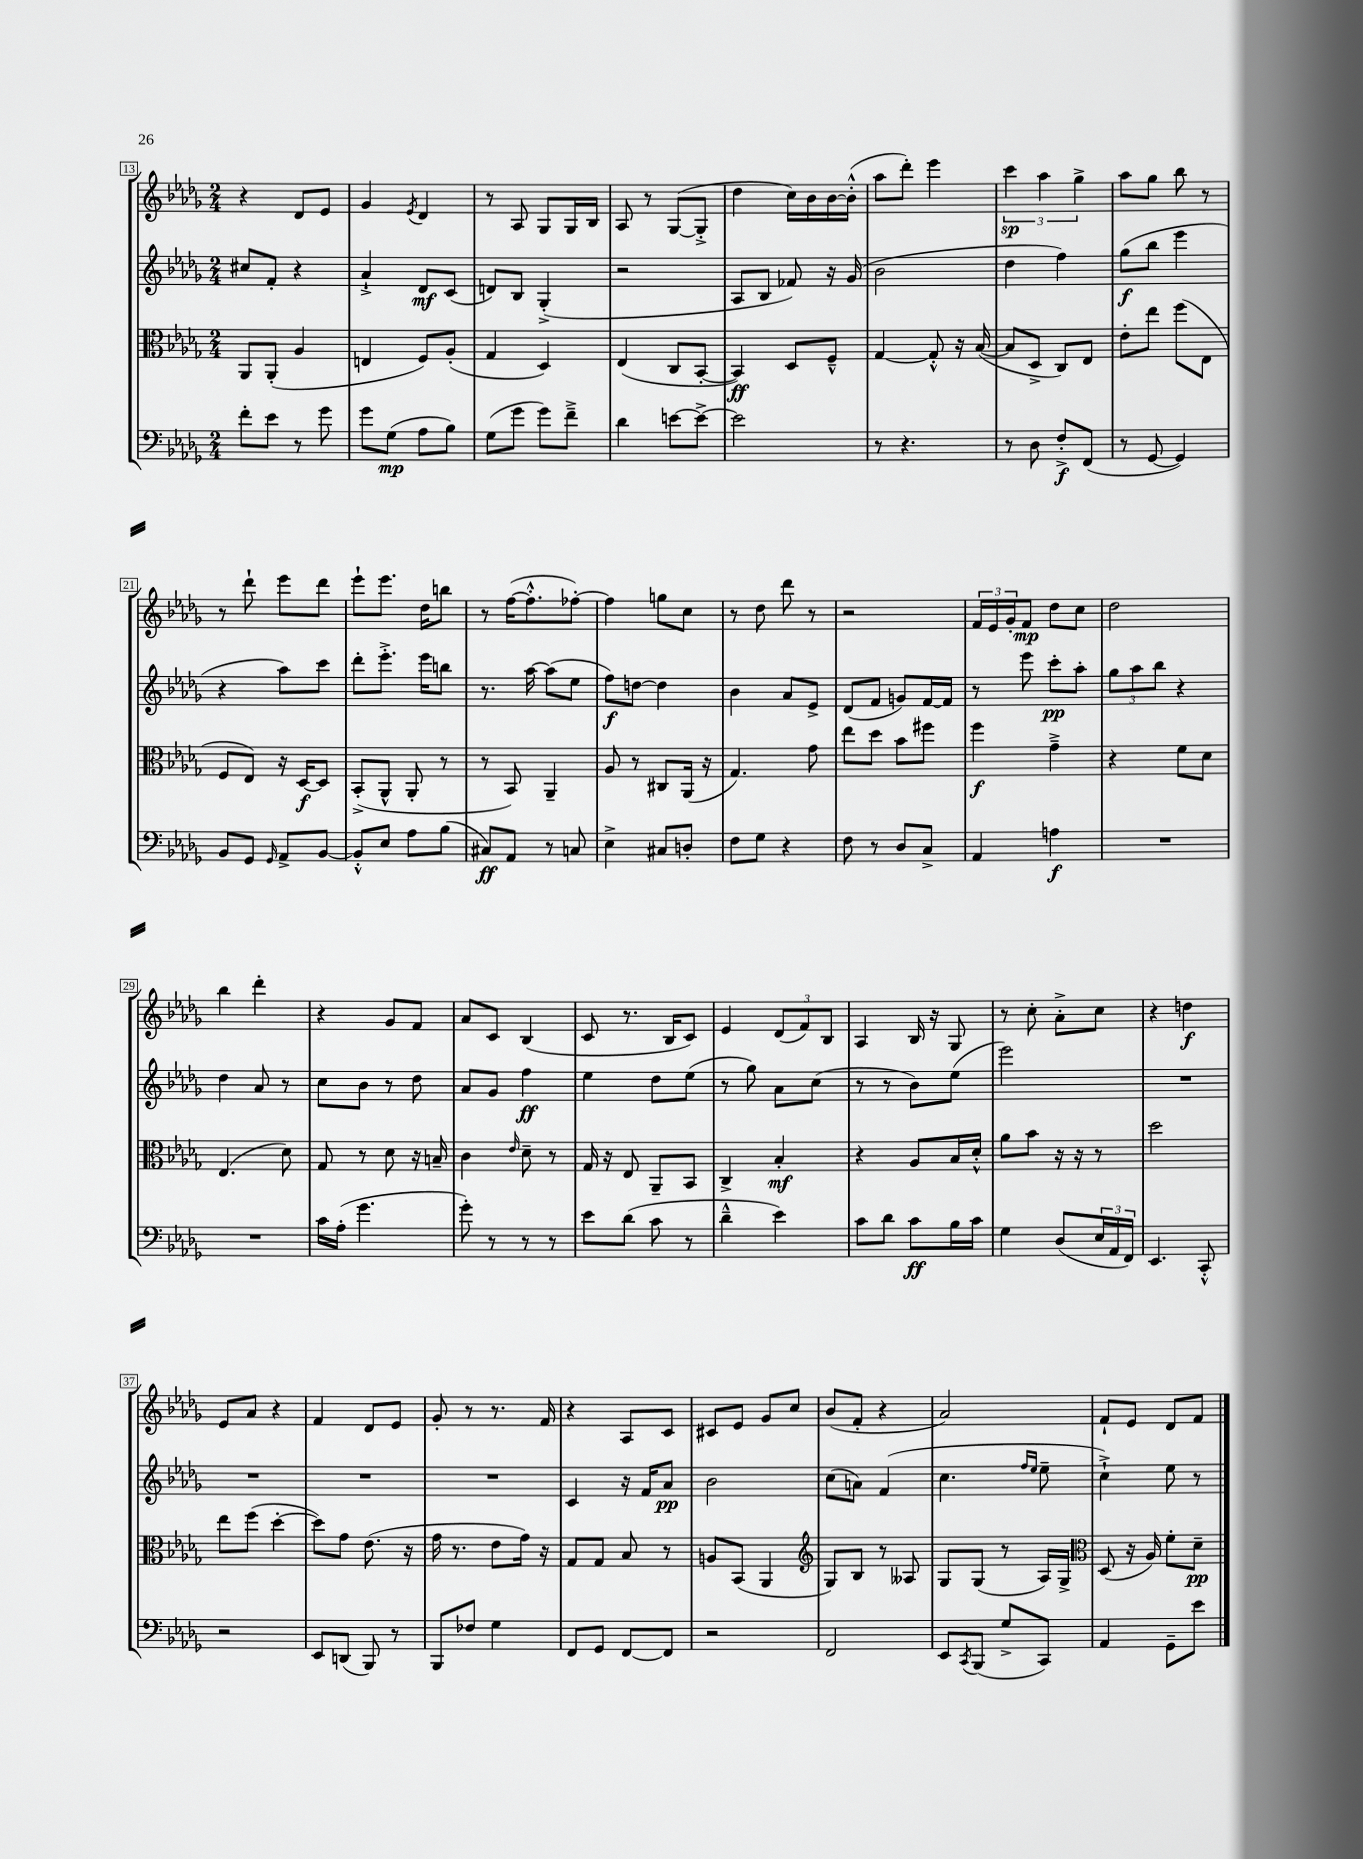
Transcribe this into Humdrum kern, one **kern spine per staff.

**kern	**dynam	**kern	**dynam	**kern	**dynam	**kern	**dynam
*part4	*part4	*part3	*part3	*part2	*part2	*part1	*part1
*staff4	*staff4	*staff3	*staff3	*staff2	*staff2	*staff1	*staff1
*clefF4	*	*clefC3	*	*clefG2	*	*clefG2	*
*k[b-e-a-d-g-]	*	*k[b-e-a-d-g-]	*	*k[b-e-a-d-g-]	*	*k[b-e-a-d-g-]	*
*M2/4	*	*M2/4	*	*M2/4	*	*M2/4	*
=13	=13	=13	=13	=13	=13	=13	=13
8f'\L	.	8AA-/L	.	8cc#X/L	.	4r	.
8e-\J	.	(8AA-'/J	.	8f'/J	.	.	.
8r	.	4A-/	.	4r	.	8d-/L	.
8g-\	.	.	.	.	.	8e-/J	.
=14	=14	=14	=14	=14	=14	=14	=14
8g-\L	.	4En/	.	4a-`^/	.	4g-/	.
(8G-\J	mp	.	.	.	.	.	.
.	.	.	.	.	.	8qe-/	.
8A-\L	.	8F/L)	.	8d-/L	mf	4d-/	.
8B-\J)	.	(8A-'/J	.	(8c/J	.	.	.
=15	=15	=15	=15	=15	=15	=15	=15
(8G-\L	.	4G-/	.	8dn/L)	.	8r	.
8g-\J	.	.	.	8B-/J	.	8A-/	.
8g-\L)	.	4D-/)	.	(4G-'^/	.	8G-/L	.
8f~^\J	.	.	.	.	.	16G-/L	.
.	.	.	.	.	.	16B-/JJ	.
=16	=16	=16	=16	=16	=16	=16	=16
4d-\	.	(4E-/	.	2r	.	8A-/	.
.	.	.	.	.	.	8r	.
[8en\L	.	8C/L	.	.	.	([8G-/L	.
8e^\J_	.	[8BB-'/J	.	.	.	8G-'^/J]	.
=17	=17	=17	=17	=17	=17	=17	=17
2e\]	.	4BB-/])	ff	8A-/L	.	4dd-\	.
.	.	.	.	8B-/J	.	.	.
.	.	8D-/L	.	8f-X/)	.	16cc\LL)	.
.	.	.	.	.	.	16b-\	.
.	.	8F~^^/J	.	16r	.	[16b-\	.
.	.	.	.	(16g-/	.	(16b-'^^\JJ]	.
=18	=18	=18	=18	=18	=18	=18	=18
8r	.	[4G-/	.	2b-\	.	8aa-\L	.
4.r	.	.	.	.	.	8ddd-'\J)	.
.	.	8G-'^^/]	.	.	.	4eee-\	.
.	.	16r	.	.	.	.	.
.	.	([16B-/	.	.	.	.	.
=19	=19	=19	=19	=19	=19	=19	=19
8r	.	8B-/L]	.	4dd-\	.	6ccc\	sp
8D-\	.	8D-^/J	.	.	.	.	.
.	.	.	.	.	.	6aa-\	.
8F'^/L	f	8C/L)	.	4ff\)	.	.	.
.	.	.	.	.	.	6gg-^\	.
(8FF/J	.	8E-/J	.	.	.	.	.
=20	=20	=20	=20	=20	=20	=20	=20
8r	.	8e-'\L	.	(8gg-\L	f	8aa-\L	.
[8GG-/	.	8ee-\J	.	8bb-\J	.	8gg-\J	.
4GG-/])	.	(8ff\L	.	4eee-\	.	8bb-\	.
.	.	8E-\J	.	.	.	8r	.
!!LO:LB:g=z
=21	=21	=21	=21	=21	=21	=21	=21
8BB-/L	.	8F/L	.	4r	.	8r	.
8GG-/J	.	8E-/J)	.	.	.	8ddd-`\	.
16qqGG-/	.	.	.	.	.	.	.
8AA-^/L	.	16r	.	8aa-\L)	.	8eee-\L	.
.	.	[16D-/KL	f	.	.	.	.
[8BB-/J	.	8D-/J]	.	8ccc\J	.	8ddd-\J	.
=22	=22	=22	=22	=22	=22	=22	=22
8BB-'^^/L]	.	(8BB-'^/L	.	8ddd-'\L	.	8eee-`\L	.
8E-/J	.	8AA-^^/J	.	8.eee-'^\J	.	8.eee-\J	.
8A-\L	.	8AA-'/	.	.	.	.	.
.	.	.	.	16eee-\KL	.	16dd-\KL	.
(8B-\J	.	8r	.	8bbn\J	.	8bbn\J	.
=23	=23	=23	=23	=23	=23	=23	=23
8C#X/L)	ff	8r	.	8.r	.	8r	.
8AA-/J	.	8BB-/)	.	.	.	([16ff\KL	.
.	.	.	.	[16aa-\	.	8.ff'^^\]	.
8r	.	4AA-~/	.	(8aa-\L]	.	.	.
8Cn/	.	.	.	8ee-\J	.	[8ff-X'\J)	.
=24	=24	=24	=24	=24	=24	=24	=24
4E-^\	.	8A-/	.	8ff\L)	f	4ff-\]	.
.	.	8r	.	[8ddn\J	.	.	.
8C#X/L	.	8C#X/L	.	4dd\]	.	8ggn\L	.
8Dn'/J	.	(16AA-/Jk	.	.	.	8cc\J	.
.	.	16r	.	.	.	.	.
=25	=25	=25	=25	=25	=25	=25	=25
8F\L	.	4.G-/)	.	4b-\	.	8r	.
8G-\J	.	.	.	.	.	8dd-\	.
4r	.	.	.	8a-/L	.	8ddd-\	.
.	.	8g-\	.	8e-^/J	.	8r	.
=26	=26	=26	=26	=26	=26	=26	=26
8F\	.	8ee-\L	.	(8d-/L	.	2r	.
8r	.	8dd-\J	.	8f/J	.	.	.
8D-/L	.	8b-\L	.	8gn/L)	.	.	.
8C^/J	.	8ff#X\J	.	[16f/L	.	.	.
.	.	.	.	16f/JJ]	.	.	.
=27	=27	=27	=27	=27	=27	=27	=27
4AA-/	.	4ff\	f	8r	.	24f/LL	.
.	.	.	.	.	.	24e-/	.
.	.	.	.	.	.	24g-'/J	.
.	.	.	.	8eee-\	.	8f/J	mp
4An\	f	4g-~^\	.	8ccc'\L	pp	8dd-\L	.
.	.	.	.	8aa-'\J	.	8cc\J	.
=28	=28	=28	=28	=28	=28	=28	=28
2r	.	4r	.	12gg-\L	.	2dd-\	.
.	.	.	.	12aa-\	.	.	.
.	.	.	.	12bb-\J	.	.	.
.	.	8f\L	.	4r	.	.	.
.	.	8d-\J	.	.	.	.	.
!!LO:LB:g=z
=29	=29	=29	=29	=29	=29	=29	=29
2r	.	(4.E-/	.	4dd-\	.	4bb-\	.
.	.	.	.	8a-/	.	4ddd-'\	.
.	.	8d-\)	.	8r	.	.	.
=30	=30	=30	=30	=30	=30	=30	=30
16c\LL	.	8G-/	.	8cc\L	.	4r	.
(16A-'\JJ	.	.	.	.	.	.	.
4.g-\	.	8r	.	8b-\J	.	.	.
.	.	8d-\	.	8r	.	8g-/L	.
.	.	16r	.	8dd-\	.	8f/J	.
.	.	16Bn~/	.	.	.	.	.
=31	=31	=31	=31	=31	=31	=31	=31
8g-'\)	.	4c\	.	8a-/L	.	8a-/L	.
8r	.	.	.	8g-/J	.	8c/J	.
.	.	16qqe-/	.	.	.	.	.
8r	.	8d-~\	.	4ff\	ff	(4B-/	.
8r	.	8r	.	.	.	.	.
=32	=32	=32	=32	=32	=32	=32	=32
8e-\L	.	16G-/	.	4ee-\	.	8c/	.
.	.	16r	.	.	.	.	.
(8d-\J	.	8E-/	.	.	.	8.r	.
8c\	.	8AA-~/L	.	8dd-\L	.	.	.
.	.	.	.	.	.	16B-/KL	.
8r	.	8BB-/J	.	(8ee-\J	.	8c/J)	.
=33	=33	=33	=33	=33	=33	=33	=33
4d-~^^\	.	4C^/	.	8r	.	4e-/	.
.	.	.	.	8gg-\)	.	.	.
4e-\)	.	4B-'/	mf	8a-\L	.	(12d-/L	.
.	.	.	.	.	.	12f/)	.
.	.	.	.	(8cc\J	.	.	.
.	.	.	.	.	.	12B-/J	.
=34	=34	=34	=34	=34	=34	=34	=34
8c\L	.	4r	.	8r	.	4A-/	.
8d-\J	.	.	.	8r	.	.	.
8c\L	ff	8A-/L	.	8b-\L)	.	16B-/	.
.	.	.	.	.	.	16r	.
16B-\L	.	16B-/L	.	(8ee-\J	.	8G-/	.
16c\JJ	.	16d-'^^/JJ	.	.	.	.	.
=35	=35	=35	=35	=35	=35	=35	=35
4G-\	.	8a-\L	.	2eee-\)	.	8r	.
.	.	8b-\J	.	.	.	8cc'\	.
(8D-/L	.	16r	.	.	.	8a-'^\L	.
.	.	16r	.	.	.	.	.
24E-/L	.	8r	.	.	.	8cc\J	.
24AA-/	.	.	.	.	.	.	.
24FF/JJ)	.	.	.	.	.	.	.
=36	=36	=36	=36	=36	=36	=36	=36
4.EE-/	.	2dd-\	.	2r	.	4r	.
.	.	.	.	.	.	4ddn\	f
8CC'^^/	.	.	.	.	.	.	.
!!LO:LB:g=z
=37	=37	=37	=37	=37	=37	=37	=37
2r	.	8ee-\L	.	2r	.	8e-/L	.
.	.	(8ff\J	.	.	.	8a-/J	.
.	.	[4dd-'\	.	.	.	4r	.
=38	=38	=38	=38	=38	=38	=38	=38
8EE-/L	.	8dd-\L])	.	2r	.	4f/	.
(8DDn/J	.	8g-\J	.	.	.	.	.
8BBB-/)	.	(8.e-\	.	.	.	8d-/L	.
8r	.	.	.	.	.	8e-/J	.
.	.	16r	.	.	.	.	.
=39	=39	=39	=39	=39	=39	=39	=39
8BBB-/L	.	16g-\	.	2r	.	8g-'/	.
.	.	8.r	.	.	.	.	.
8F-X/J	.	.	.	.	.	8r	.
4G-\	.	8e-\L	.	.	.	8.r	.
.	.	16g-\Jk)	.	.	.	.	.
.	.	16r	.	.	.	16f/	.
=40	=40	=40	=40	=40	=40	=40	=40
8FF/L	.	8G-/L	.	4c/	.	4r	.
8GG-/J	.	8G-/J	.	.	.	.	.
[8FF/L	.	8B-/	.	16r	.	8A-/L	.
.	.	.	.	16f/KL	.	.	.
8FF/J]	.	8r	.	8a-/J	pp	8c/J	.
=41	=41	=41	=41	=41	=41	=41	=41
2r	.	8An/L	.	2b-\	.	8c#X/L	.
.	.	(8BB-/J	.	.	.	8e-/J	.
.	.	4AA-/	.	.	.	8g-/L	.
.	.	.	.	.	.	8cc/J	.
=42	=42	=42	=42	=42	=42	=42	=42
*	*	*clefG2	*	*	*	*	*
2FF/	.	8G-/L)	.	(8cc\L	.	(8b-/L	.
.	.	8B-/J	.	8an\J)	.	8f'/J	.
.	.	8r	.	(4f/	.	4r	.
.	.	8A--X/	.	.	.	.	.
=43	=43	=43	=43	=43	=43	=43	=43
8EE-/L	.	8G-/L	.	4.cc\	.	2a-/)	.
8qCC/	.	.	.	.	.	.	.
(8BBB-/J	.	(8G-/J	.	.	.	.	.
8G-^/L	.	8r	.	.	.	.	.
.	.	.	.	16qqff/LL	.	.	.
.	.	.	.	16qqee-/JJ	.	.	.
8CC/J)	.	16A-/LL)	.	8ee-~\	.	.	.
.	.	16G-^/JJ	.	.	.	.	.
=44	=44	=44	=44	=44	=44	=44	=44
*	*	*clefC3	*	*	*	*	*
4AA-/	.	(8D-/	.	4cc`^\)	.	8f`/L	.
.	.	16r	.	.	.	8e-/J	.
.	.	16A-/)	.	.	.	.	.
8GG-~\L	.	8f'\L	.	8ee-\	.	8d-/L	.
8e-\J	.	8d-~\J	pp	8r	.	8f/J	.
==	==	==	==	==	==	==	==
*-	*-	*-	*-	*-	*-	*-	*-
